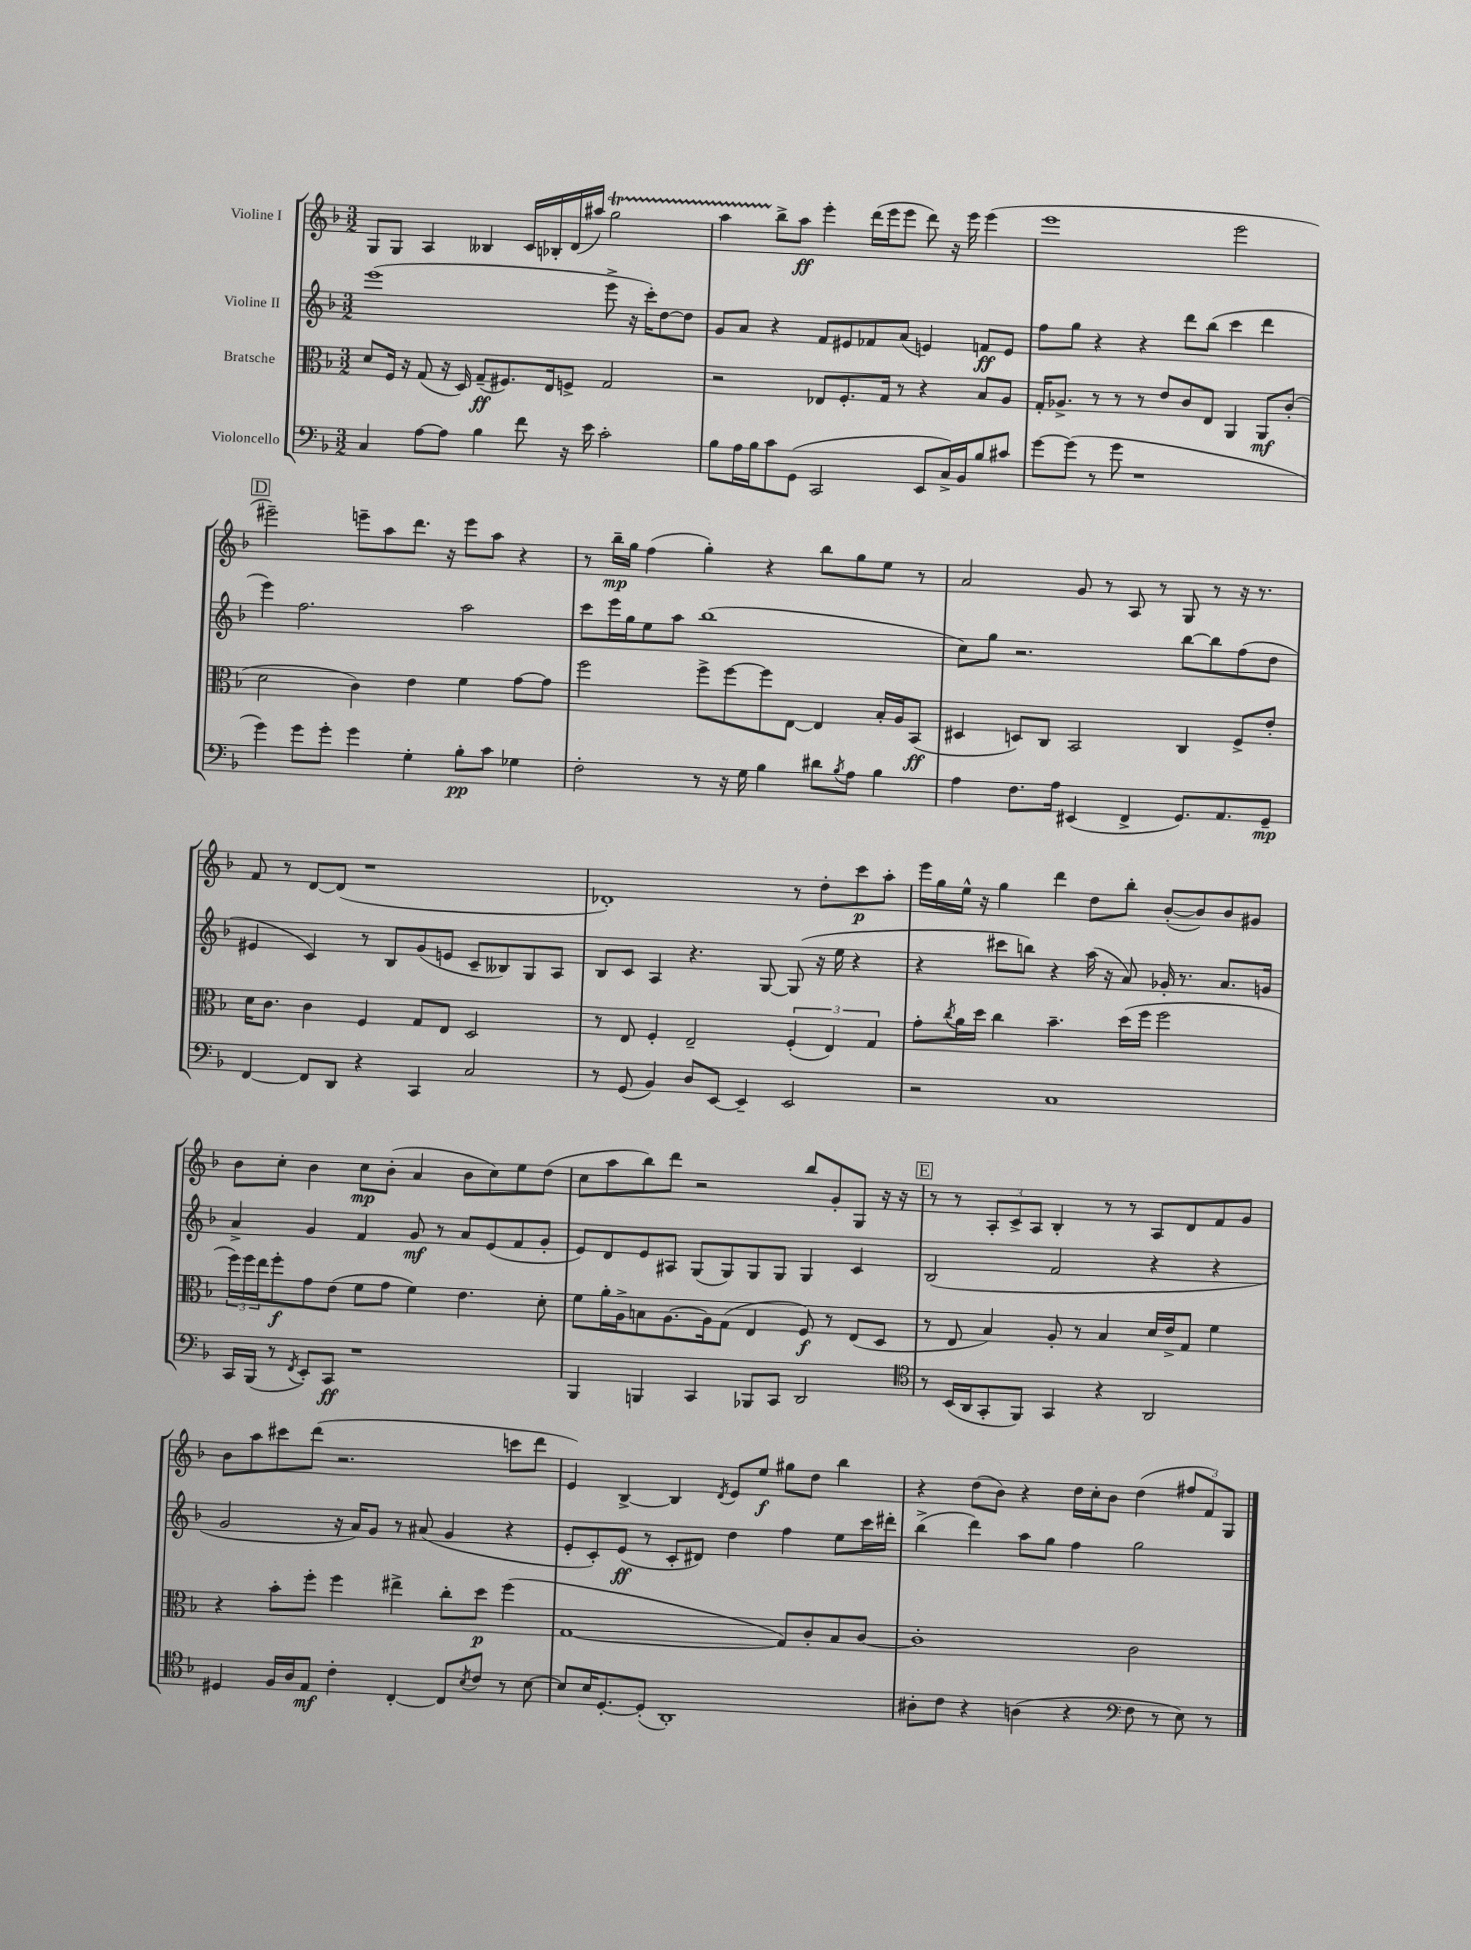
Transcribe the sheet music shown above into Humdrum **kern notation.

**kern	**kern	**kern	**kern
*staff4	*staff3	*staff2	*staff1
*clefF4	*clefC3	*clefG2	*clefG2
*k[b-]	*k[b-]	*k[b-]	*k[b-]
*M3/2	*M3/2	*M3/2	*M3/2
4C	8d	(1eee	8G
.	16F	.	8G
.	16r	.	.
[8A	(8G	.	4A
8A]	16r	.	.
.	16D)	.	.
4B-	(8G~	.	4B--
.	8.F#)	.	.
8f	.	.	16c
.	16E	.	16B-'
16r	8F^	.	(16d
16e	.	.	16aa#)
2c'	2G	8eee^	2gg
.	.	16r	.
.	.	16ccc')	.
.	.	[8dd	.
.	.	8dd]	.
=	=	=	=
8B-	2r	8g	4aa
16A	.	8a	.
16B-	.	.	.
8c	.	4r	8bb-^
(8GG	.	.	8aa
2CC	8E-	8f	4eee'
.	8.F'	8e#	.
.	.	8f-	(16ddd
.	16G	.	16eee
.	8r	(8a	8eee
8EE	4r	4e)	8ddd)
16C^)	.	.	16r
16BB-	.	.	16eee
8B-	8B-	8f	(4eee
8c#	8A	8e	.
=	=	=	=
[8g	16G'	8ff	1eee
.	8.A-^	.	.
(8g]	.	8gg	.
8r	8r	4r	.
8g	8r	.	.
1r	8r	4r	.
.	8e	.	.
.	8c	8ddd	.
.	8E	(8bb-	.
.	4AA	4ccc	2eee
.	8AA	4ddd	.
.	(8c'	.	.
=	=	=	=
4g)	2d	4eee)	2eee#~)
8g	.	2.ff	.
8g'	.	.	.
4g	4c)	.	8eee~
.	.	.	8aa
4G'	4e	.	8.ddd
.	.	.	16r
8B-'	4f	2aa	8eee
8c	.	.	8aa
4G-	[8g	.	4r
.	8g]	.	.
=	=	=	=
2F'	2ff	8ccc	8r
.	.	16eee	16bb-~
.	.	16gg	16gg
.	.	8ee	(4ff
.	.	8aa	.
8r	8ff^	(1bb-	4gg')
16r	[8ff	.	.
16G	.	.	.
4B-	8ff]	.	4r
.	[8E	.	.
8d#	4E]	.	8bb-
8qB-	.	.	.
8A	.	.	8gg
4B-	16B-'	.	8ee
.	16A	.	.
.	(8BB-	.	8r
=	=	=	=
4A	4D#	8cc)	2a
.	.	8gg	.
8.F	8D)	2.r	.
.	8C	.	.
16A	.	.	.
(4EE#	2BB-	.	8g
.	.	.	8r
4FF^	.	.	8A
.	.	.	8r
8.GG)	4C	[8bb-	8G
.	.	8bb-]	8r
8.AA	.	.	.
.	8F^	(8ff	16r
.	.	.	8.r
8GG~	8e'	8dd	.
=	=	=	=
[4FF	16d	4e#	8f
.	8.c	.	.
.	.	.	8r
8FF]	4c	4c)	[8d
8DD	.	.	(8d]
4r	4F	8r	1r
.	.	8B-	.
4CC	8G	(8g	.
.	8E	8e	.
2C	2D	8c~	.
.	.	8B--)	.
.	.	8G	.
.	.	8A	.
=	=	=	=
8r	8r	8B-	1d-')
(8GG	8E	8c	.
4BB-)	4F'	4A	.
8D	2E~	4.r	.
[8EE	.	.	.
4EE~]	.	.	.
.	.	[8G	.
2EE	(6F'	(8G]	8r
.	.	16r	8dd'
.	6E)	.	.
.	.	16ee	.
.	.	4r	8ccc
.	6G	.	.
.	.	.	8aa'
=	=	=	=
2r	8g'	4r	16eee
.	.	.	16gg
.	8qcc	.	.
.	16a	.	16ee^^
.	16dd	.	16r
.	4cc	8ccc#	4gg
.	.	8bb)	.
1C	4.b-~	4r	4ddd
.	.	(16aa	8dd
.	.	16r	.
.	(16dd	8a)	8bb-'
.	16ff	.	.
.	2ff	16g-'	([8b-'
.	.	8.r	.
.	.	.	8b-])
.	.	8.a	8b-
.	.	.	8g#
.	.	16g	.
=	=	=	=
16CC	24ff)	4a^	8b-
.	24ff	.	.
(16BBB-	.	.	.
.	24ee	.	.
8r	8ff'	.	8cc'
8qFF	.	.	.
8EE')	8g	4g	4b-
8CC	(8e	.	.
1r	8f	4f	8cc
.	8g	.	(8b-'
.	4f)	8g	4a
.	.	8r	.
.	4.e	8a	8b-
.	.	(8e	8cc)
.	.	8f	8ee
.	8d'	8g'	(8dd
=	=	=	=
4BBB-	8f	8e)	8cc
.	16a'	8d	8aa
.	16A^	.	.
4BBB	8B	8e	8bb-)
.	[8.A	8A#	8ddd
4CC	.	(8G	2r
.	16A]	.	.
.	(8G	8G)	.
8BBB-	4E	8G	.
8CC	.	8G	.
2DD	8F)	4G	8bb-
.	8r	.	8g'
.	(8E	4c	8G
.	8D	.	16r
.	.	.	16r
=	=	=	=
*clefC4	*	*	*
8r	8r	(2B-	8r
(16BB-	8E	.	8r
16AA	.	.	.
8GG'	4B-)	.	12A'
.	.	.	12c^
8FF)	.	.	.
.	.	.	12A
4GG	8A'	2f	4B-'
.	8r	.	.
4r	4B-	.	8r
.	.	.	8r
2AA	16d	4r	8A
.	16e^	.	.
.	8G	.	8d
.	4f	4r	8f
.	.	.	8g
=	=	=	=
4D#	4r	2g	8b-
.	.	.	8aa
16F	8b-'	.	8ccc#
16A	.	.	.
8E	8ff'	.	(8ddd
4c'	4ff	16r	2.r
.	.	16a)	.
.	.	8g	.
[4C'	4ee#^	8r	.
.	.	(8a#	.
8C]	8cc'	4g	.
8qB-	.	.	.
8c	8dd	.	.
8r	(4ff	4r	8ccc
[8B-	.	.	8ddd
=	=	=	=
8B-]	[1G	8e'	4e)
16B-	.	8c')	.
[8.D'	.	.	.
.	.	(8e	[4B-^
(8D']	.	8r	.
1AA')	.	8c'	4B-]
.	.	8d#)	.
.	.	.	8qd
.	.	4dd	8e
.	.	.	8ee
.	8G])	4ff	8gg#
.	8c'	.	8dd
.	8B-	8ee	4bb-
.	[8c	16ccc	.
.	.	16ddd#'	.
=	=	=	=
8A#'	1c']	(4bb-^	4r
8c	.	.	.
4r	.	4ddd)	(8dd
.	.	.	8b-)
(4A	.	8aa	4r
.	.	8gg	.
4r	.	4ff	16dd
.	.	.	16cc'
.	.	.	8b-
*clefF4	*	*	*
8F	2c	2gg	(4dd
8r	.	.	.
8E)	.	.	12ff#
.	.	.	12f)
8r	.	.	.
.	.	.	12G
==	==	==	==
*-	*-	*-	*-
